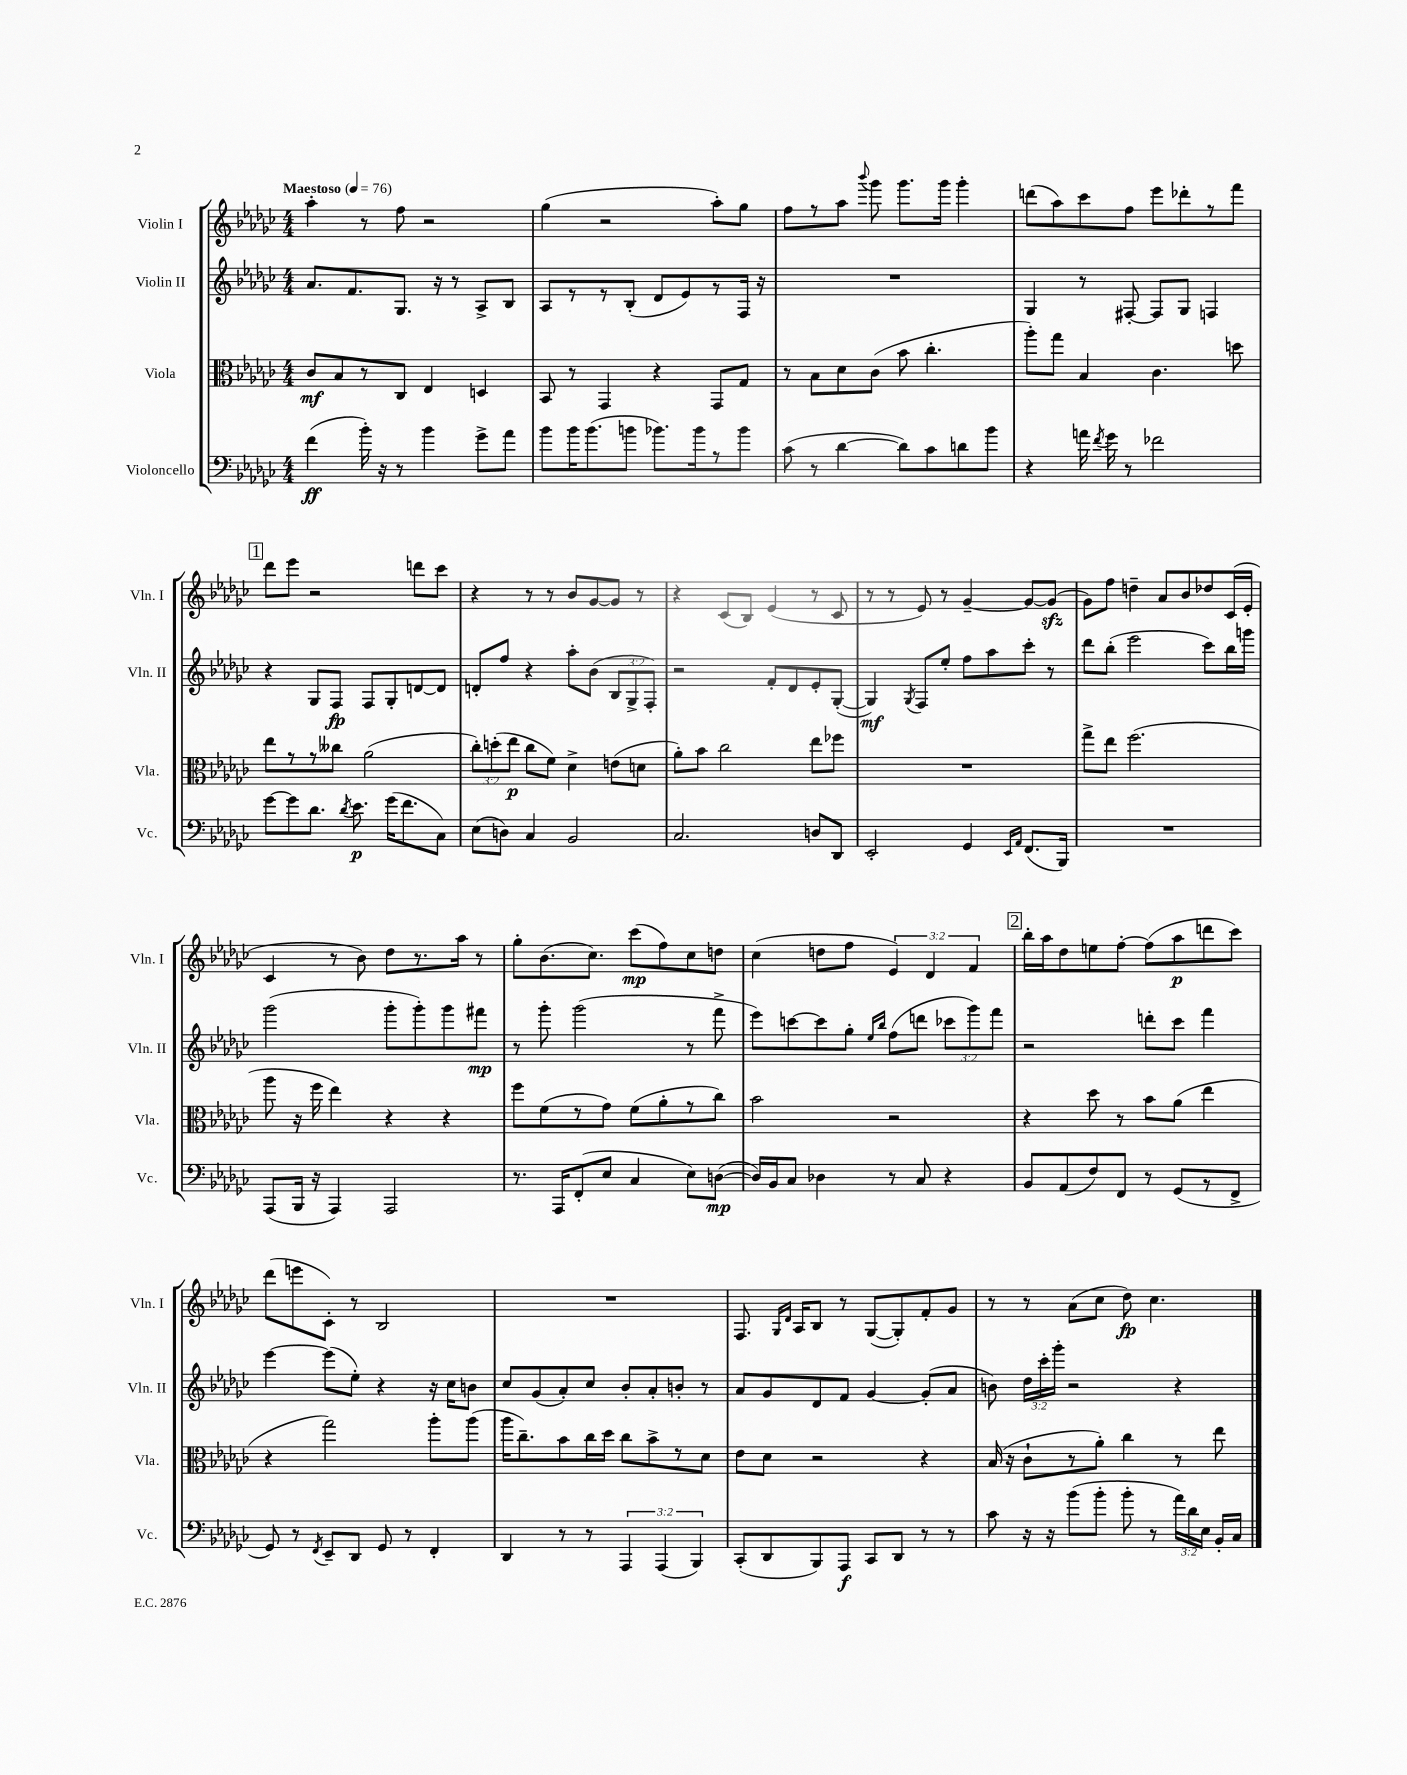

**kern	**kern	**kern	**kern
*staff4	*staff3	*staff2	*staff1
*clefF4	*clefC3	*clefG2	*clefG2
*k[b-e-a-d-g-c-]	*k[b-e-a-d-g-c-]	*k[b-e-a-d-g-c-]	*k[b-e-a-d-g-c-]
*M4/4	*M4/4	*M4/4	*M4/4
*MM76	*MM76	*MM76	*MM76
(4f\	8c-/L	8.a-/L	4aa-'\
.	8B-/	.	.
.	.	8.f/	.
16b-'\)	8r	.	8r
16r	.	.	.
8r	8C-/J	8.G-/J	8ff\
4b-\	4E-/	.	2r
.	.	16r	.
.	.	8r	.
8g-^\L	4D/	8A-^/L	.
8a-\J	.	8B-/J	.
=	=	=	=
8b-\L	8BB-/	8A-/L	(4gg-\
16b-\K	8r	8r	.
(8.b-\	.	.	.
.	4GG-/	8r	2r
8b\J	.	(8B-'/J	.
8.b-\L)	4r	8d-/L	.
.	.	8e-/)	.
16b-\k	.	.	.
8r	8GG-/L	8r	8aa-'\L)
8b-\J	8G-/J	16F/Jk	8gg-\J
.	.	16r	.
=	=	=	=
(8c-\	8r	1r	8ff\L
8r	8B-\L	.	8r
[4d-\	8d-\	.	8aa-\J
.	.	.	8qqbbb-/
.	(8c-\J	.	8ggg-\
8d-\]L)	8b-\	.	8.ggg-\L
8c-\	4.cc-'\	.	.
.	.	.	16ggg-\Jk
8d\	.	.	4ggg-'\
8b-\J	.	.	.
=	=	=	=
4r	8aa-'\L)	4G-/	(8ddd\L
.	8gg-\J	.	8aa-\)
16a\	4B-/	8r	8ccc-\
8qf/	.	.	.
16g-\	.	.	.
8r	.	[8F#'/	8ff\J
2f-\	4.c-\	8F#/]L	8eee-\L
.	.	8G-/J	8ddd-'\
.	.	4F/	8r
.	8dd\	.	8fff\J
=	=	=	=
[8g-\L	8ee-\L	4r	8ddd-\L
8g-\]	8r	.	8eee-\J
8.d-\J	8r	8G-/L	2r
.	8cc--\J	8F/J	.
8qd-/	.	.	.
8.e-\	.	.	.
.	(2a-\	8F/L	.
(16g-\LK	.	8G-'/	.
8.f\	.	.	.
.	.	[8d/	8ddd\L
8C-\J)	.	8d/]J	8ccc-\J
=	=	=	=
(8E-\L	12cc-'\L)	8d'/L	4r
.	(12dd'\	.	.
8D\J)	.	8ff/J	.
.	12ee-\J	.	.
4C-/	8cc-\L	4r	8r
.	8f\J)	.	8r
2BB-/	4d-^\	8aa-'\L	8b-/L
.	.	(8b-\J	[8g-/
.	(8e\L	12B-/L	8g-/]J
.	.	12G-^/	.
.	8d\J	.	8r
.	.	12F'/J)	.
=	=	=	=
2.C-/	8a-'\L)	2r	4r
.	8b-\J	.	.
.	2cc-\	.	(8c-/L
.	.	.	8B-/J)
.	.	8f'/L	(4e-/
.	.	8d-/	.
8D/L	8ee-\L	8e-'/	8r
8DD-/J	8ff-\J	([8G-'/J	8c-/
=	=	=	=
2EE-'/	1r	4G-/])	8r
.	.	.	8r
.	.	8qG-/	.
.	.	8F/L	8e-/)
.	.	8ee-'/J	8r
4GG-/	.	8ff\L	[4g-~/
.	.	8aa-\	.
16qqEE-/LL	.	.	.
16qqAA-/JJ	.	.	.
(8.FF/L	.	8ccc-'\J	8g-/_L
.	.	8r	(8g-/]J
16BBB-/Jk)	.	.	.
=	=	=	=
1r	8gg-^\L	8ddd-\L	8g-\L)
.	8ee-\J	(8bb-'\J	8ff\J
.	(2.ff\	2eee-\	4dd~\
.	.	.	8a-/L
.	.	.	8b-/
.	.	8ccc-\L)	8dd-/
.	.	16bb-\L	(16c-/L
.	.	16ggg\JJ	16e-'/JJ
=	=	=	=
(8AAA-/L	8aa-\	(2ggg-\	4c-/
16BBB-/Jk	16r	.	.
16r	16ff\	.	.
4AAA-/)	4ee-\)	.	8r
.	.	.	8b-\)
2AAA-/	4r	8ggg-'\L	8dd-\L
.	.	8ggg-'\)	8.r
.	4r	8ggg-\	.
.	.	.	16aa-\Jk
.	.	8fff#\J	8r
=	=	=	=
8.r	8ff\L	8r	8gg-'\L
.	(8f\	8ggg-'\	(8.b-\
16AAA-/LK	.	.	.
(8FF'/	8r	(2ggg-\	.
.	.	.	8.cc-\J)
8E-/J	8g-\J)	.	.
4C-/	(8f\L	.	(8ccc-\L
.	8a-'\	.	8ff\)
8E-\L)	8r	8r	8cc-\
([8D\J	8cc-\J)	8fff^\	8dd\J
=	=	=	=
16D/]LL)	2b-\	8eee-\L)	(4cc-\
16BB-/J	.	.	.
8C-/J	.	[8ccc\	.
4D-\	.	8ccc\]	8dd\L
.	.	8gg-'\J	8ff\J
.	.	16qqee-/LL	.
.	.	16qqbb-/JJ	.
8r	2r	(8ff\L	6e-/)
8C-/	.	8ddd\J	.
.	.	.	6d-/
4r	.	12ccc-\L	.
.	.	12ggg-\)	6f/
.	.	12fff\J	.
=	=	=	=
8BB-/L	4r	2r	16bb-'\LL
.	.	.	16aa-\J
(8AA-/	.	.	8dd-\
8F/)	8dd-\	.	8ee\
8FF/J	8r	.	[8ff'\J
8r	8b-\L	8ddd'\L	(8ff\]L
(8GG-/L	(8a-\J	8ccc-\J	8aa-\
8r	4ee-\	4fff\	8ddd\
8FF^/J	.	.	8ccc-\J)
=	=	=	=
8GG-/)	4r	[4eee-\	(8ddd-\L
8r	.	.	8eee\
8qFF/	.	.	.
8EE-~/L	2gg-\)	(8eee-\]L	8c-'\J)
8DD-/J	.	8ee-'\J)	8r
8GG-/	.	4r	2B-/
8r	.	.	.
4FF'/	8aa-'\L	16r	.
.	.	16cc-\LK	.
.	(8aa-\J	8b\J	.
=	=	=	=
4DD-/	16aa-\LK	8cc-/L	1r
.	8.cc-~\)	.	.
.	.	(8g-/	.
8r	8b-\	8a-'/)	.
8r	16cc-\L	8cc-/J	.
.	16dd-\JJ	.	.
6AAA-/	8cc-\L	8b-'/L	.
.	8b-^\	8a-'/	.
(6AAA-/	.	.	.
.	8r	8b'/J	.
6BBB-/)	.	.	.
.	8d-\J	8r	.
=	=	=	=
(8CC-'/L	8e-\L	8a-/L	8.F/
8DD-/	8d-\J	8g-/	.
.	.	.	16qqG-/LL
.	.	.	16qqd-/JJ
.	.	.	16A-/LK
8BBB-/)	2r	8d-/	8B-/J
8AAA-/J	.	8f/J	8r
8CC-/L	.	[4g-/	([8G-/L
8DD-/J	.	.	8G-'/])
8r	4r	(8g-'/]L	8f'/
8r	.	8a-/J	8g-/J
=	=	=	=
8c-\	(16B-/	8b\)	8r
.	16r	.	.
16r	8c-`\L	24dd-\LL	8r
.	.	24ccc-'\	.
16r	.	.	.
.	.	24ggg-'\JJ	.
(8b-\L	8r	2r	(8a-\L
8b-'\J	8a-'\J)	.	8cc-\J
8b-'\	4cc-\	.	8dd-\)
8r	.	.	4.cc-\
24a-\LL)	8r	4r	.
24d-\	.	.	.
24E-\JJ	.	.	.
16BB-'/LL	8ee-\	.	.
16C-/JJ	.	.	.
==	==	==	==
*-	*-	*-	*-
